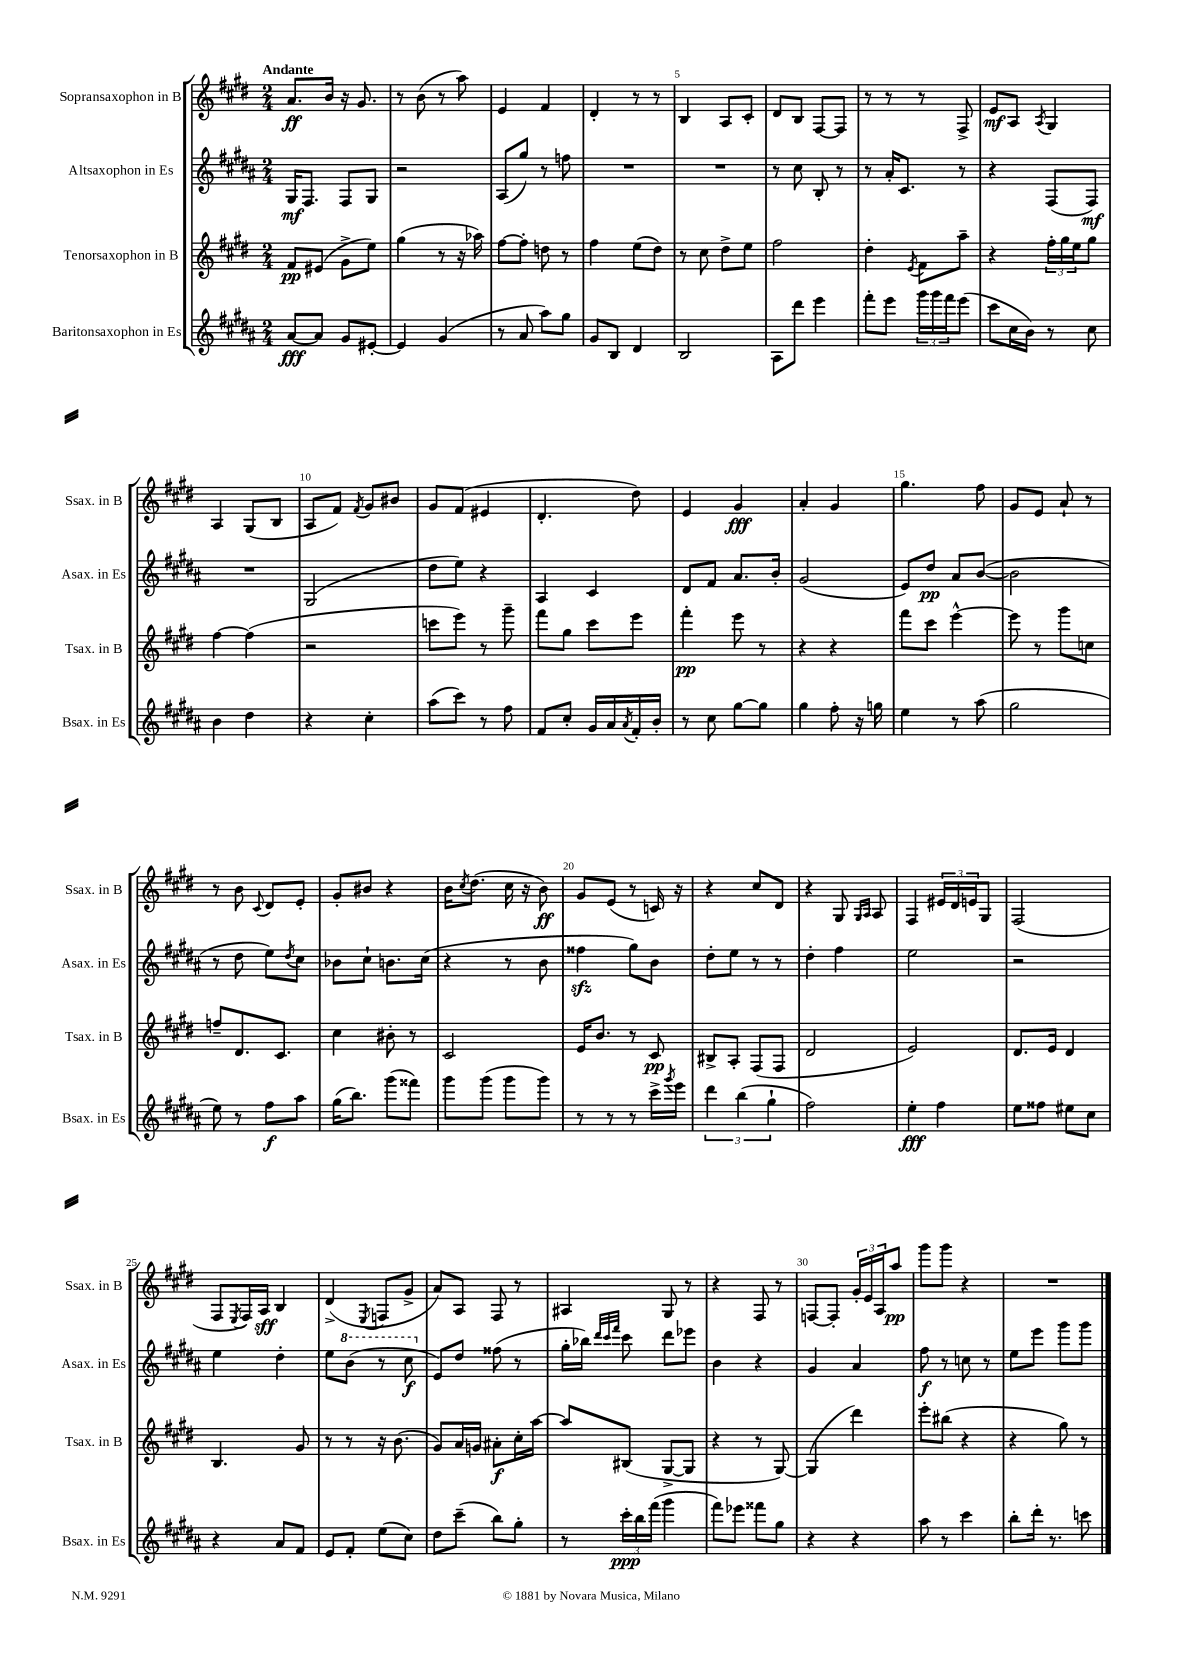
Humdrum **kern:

**kern	**kern	**kern	**kern
*staff4	*staff3	*staff2	*staff1
*clefG2	*clefG2	*clefG2	*clefG2
*k[f#c#g#d#a#]	*k[f#c#g#d#]	*k[f#c#g#d#a#]	*k[f#c#g#d#]
*M2/4	*M2/4	*M2/4	*M2/4
[8a#	8f#	16G#	8.a
.	.	8.F#	.
8a#]	(8e#	.	.
.	.	.	16b
8g#	8g#^	8F#	16r
.	.	.	8.g#
[8e#'	8ee)	8G#	.
=	=	=	=
4e#]	(4gg#	2r	8r
.	.	.	(8b
(4g#	8r	.	8r
.	16r	.	8aa)
.	16aa-)	.	.
=	=	=	=
8r	[8ff#	(8A#	4e
8a#	8ff#']	8gg#)	.
8aa#)	8dd	8r	4f#
8gg#	8r	8ff	.
=	=	=	=
8g#	4ff#	2r	4d#'
8B	.	.	.
4d#	(8ee	.	8r
.	8dd#)	.	8r
=	=	=	=
2B	8r	2r	4B
.	8cc#	.	.
.	8dd#^	.	8A
.	8ee	.	8c#'
=	=	=	=
8A#	2ff#	8r	8d#
8ddd#	.	8cc#	8B
4eee	.	8B'	[8F#
.	.	8r	8F#]
=	=	=	=
8fff#'	4dd#'	8r	8r
8eee	.	16a#'	8r
.	.	8.c#	.
.	8qe	.	.
24ggg#	8f#	.	8r
24ggg#	.	.	.
24fff#	.	.	.
(8eee	8aa~	8r	8F#^
=	=	=	=
8ccc#	4r	4r	8e
16cc#	.	.	8A
16b)	.	.	.
.	.	.	8qA
8r	24ff#'	(8F#	4G#
.	24gg#	.	.
.	24ee	.	.
8cc#	8gg#	8F#)	.
=	=	=	=
4b	[4ff#	2r	4A
4dd#	(4ff#]	.	(8G#
.	.	.	8B
=	=	=	=
4r	2r	(2G#	8A
.	.	.	8f#)
.	.	.	8qf#
4cc#'	.	.	8g#
.	.	.	8b#
=	=	=	=
(8aa#	8ccc	8dd#	8g#
8ccc#)	8eee)	8ee)	(8f#
8r	8r	4r	4e#
8ff#	8ggg#~	.	.
=	=	=	=
8f#	8fff#	4A#	4.d#'
8cc#'	8gg#	.	.
16g#	8ccc#	4c#	.
16a#	.	.	.
8qa#	.	.	.
16f#'	8eee	.	8dd#)
16b'	.	.	.
=	=	=	=
8r	4fff#'	8d#	4e
8cc#	.	8f#	.
[8gg#	8eee	8.a#	4g#
8gg#]	8r	.	.
.	.	16b'	.
=	=	=	=
4gg#	4r	(2g#	4a'
8ff#'	4r	.	4g#
16r	.	.	.
16gg	.	.	.
=	=	=	=
4ee	8fff#	8e)	4.gg#
.	8ccc#	8dd#	.
8r	[4eee^^	8a#	.
(8aa#	.	([8b	8ff#
=	=	=	=
2gg#	8eee]	2b]	8g#
.	8r	.	8e
.	8ggg#	.	8a`
.	8cc	.	8r
=	=	=	=
8ee)	8ff~	8r	8r
8r	8.d#	8dd#	8b
.	.	.	8qqc#
8ff#	.	8ee)	8d#
.	8.c#	.	.
.	.	8qdd#	.
8aa#	.	8cc#	8e'
=	=	=	=
(16gg#	4cc#	8b-	8g#'
8.bb)	.	.	.
.	.	8cc#`	8b#
(8ggg#	8b#'	8.b	4r
8fff##)	8r	.	.
.	.	(16cc#	.
=	=	=	=
8ggg#	2c#	4r	16b
.	.	.	8qcc#
.	.	.	(8.dd#
(8ggg#	.	.	.
8ggg#	.	8r	16cc#
.	.	.	16r
8ggg#)	.	8b	8b)
=	=	=	=
8r	16e	4ff##	8g#
.	8.b	.	.
8r	.	.	(8e
8r	8r	8gg#)	8r
16ccc#^	8c#	8b	16c)
8qggg#	.	.	.
16eee	.	.	16r
=	=	=	=
6ddd#	8B#^	8dd#'	4r
.	8A'	8ee	.
(6bb	.	.	.
.	(8F#	8r	8cc#
6gg#`	.	.	.
.	8F#	8r	8d#
=	=	=	=
2ff#)	2d#	4dd#'	4r
.	.	4ff#	8G#
.	.	.	16qqG#
.	.	.	16qqA
.	.	.	8A
=	=	=	=
4ee'	2e)	2ee	4F#
4ff#	.	.	24e#
.	.	.	24d#
.	.	.	24e
.	.	.	8G#
=	=	=	=
8ee	8.d#	2r	(2F#
8ff##	.	.	.
.	16e	.	.
8ee#	4d#	.	.
8cc#	.	.	.
=	=	=	=
4r	4.B	4ee	8F#
.	.	.	8qE
.	.	.	16F#)
.	.	.	16A
8a#	.	4dd#'	4B
8f#	8g#	.	.
=	=	=	=
8e	8r	8ee	(4d#^
8f#'	8r	(8bb	.
.	.	.	8qE
(8ee	16r	8r	8F
.	(8.b	.	.
8cc#)	.	8ccc#	8g#^
=	=	=	=
8dd#	8g#)	8e)	8a)
(8ccc#~	16a	8dd#	8A
.	16g	.	.
8bb)	8a#'	(8ff##	8F#
8gg#'	16cc#'	8r	8r
.	[16aa	.	.
=	=	=	=
8r	8aa]	16gg#'	4A#
.	.	16bb-)	.
.	.	32qqddd#	.
.	.	32qqccc#	.
.	.	32qqfff#	.
24ccc#'	(8B#	8ccc#	.
24bb	.	.	.
(24fff#	.	.	.
4ggg#	[8G#^	8ddd#	8G#
.	8G#]	8eee-	8r
=	=	=	=
8fff#)	4r	4b	4r
8eee-	.	.	.
8fff##	8r	4r	8F#
8gg#	[8G#)	.	8r
=	=	=	=
4r	(4G#]	4g#	[8F
.	.	.	8F']
4r	4ddd#)	4a#	24g#'
.	.	.	24e
.	.	.	24A
.	.	.	8aa
=	=	=	=
8aa#	8eee'	8ff#	8ggg#
8r	(8bb#	8r	8ggg#
4ccc#	4r	8cc	4r
.	.	8r	.
=	=	=	=
8bb'	4r	8ee	2r
16ddd#'	.	8eee	.
8.r	.	.	.
.	8gg#)	8ggg#	.
8ccc	8r	8ggg#	.
==	==	==	==
*-	*-	*-	*-
